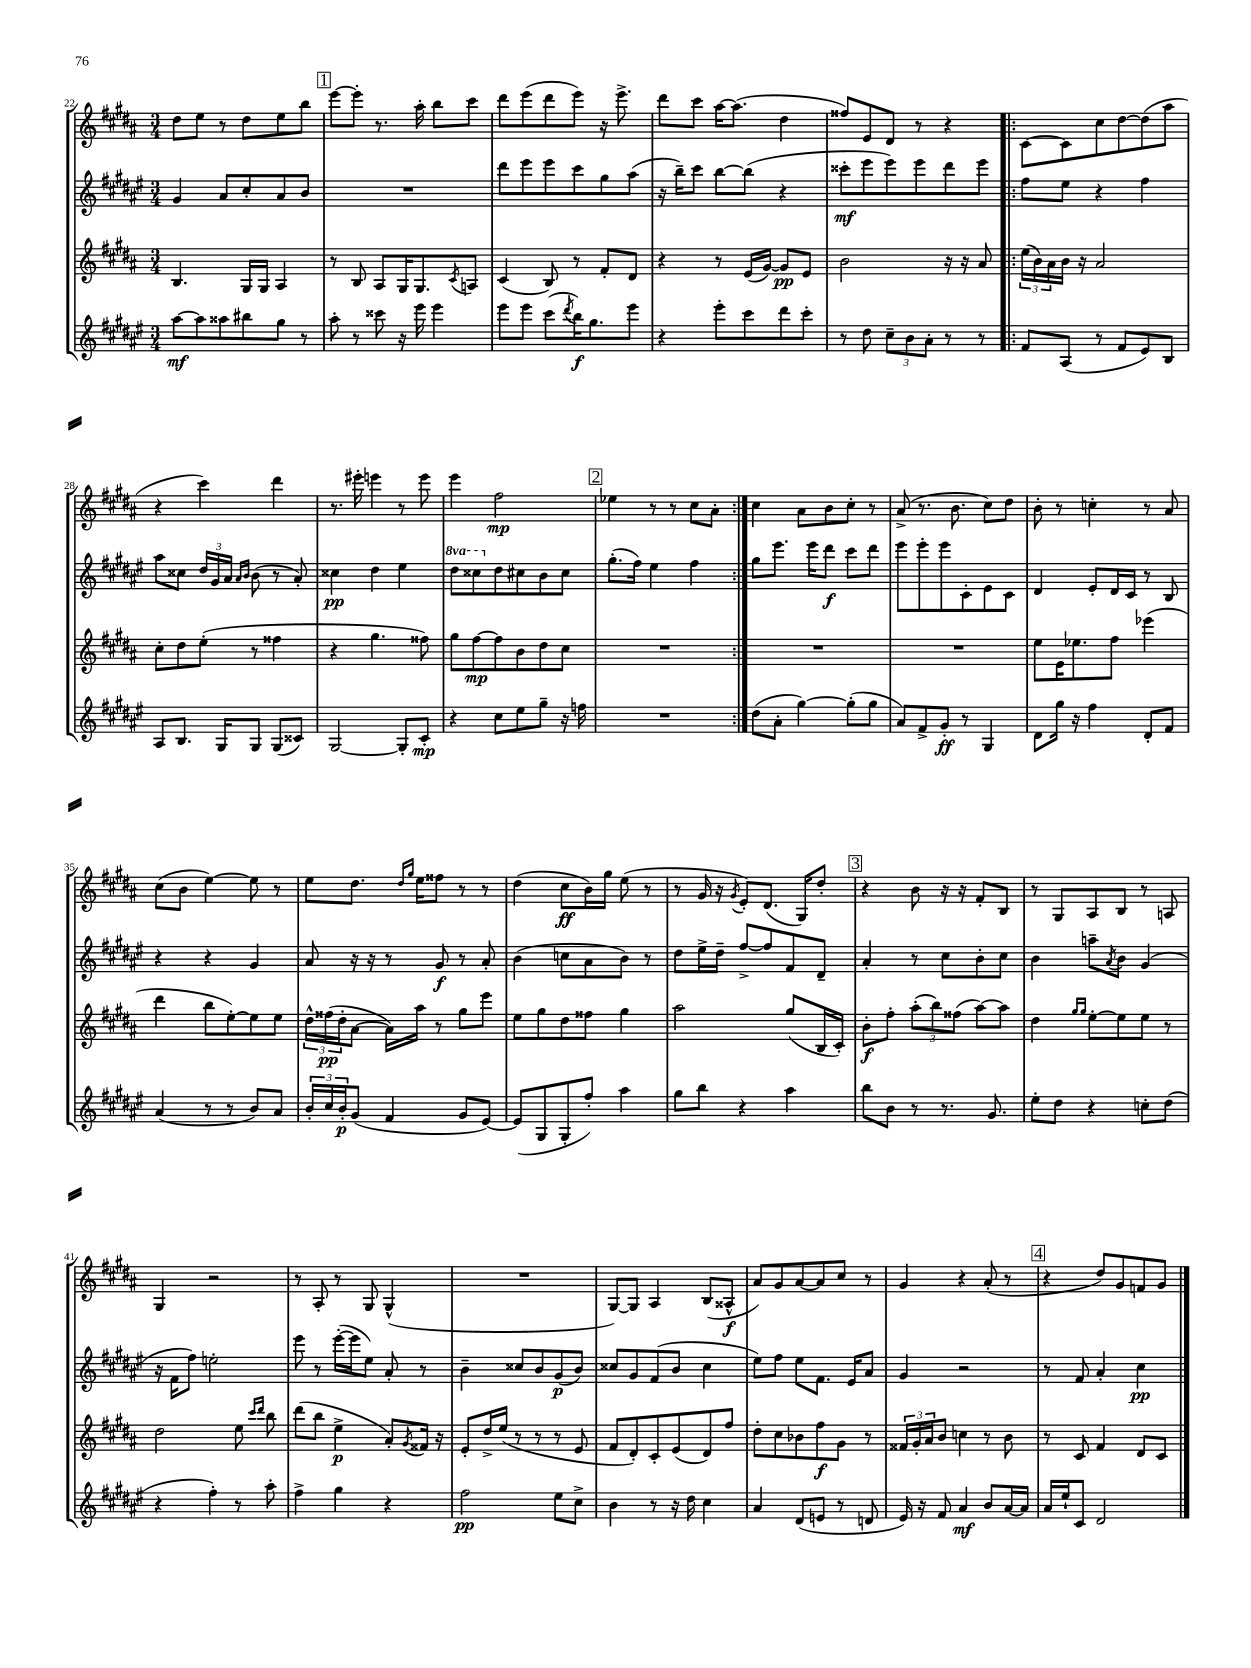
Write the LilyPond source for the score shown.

<<
\new StaffGroup <<
\new Staff = "s0" {
    \clef treble \key b \major \numericTimeSignature \time 3/4
    dis''8 e''8 r8 dis''8 e''8 b''8 |
    \mark \markup { \box "1" } e'''8~ e'''8-. r8. ais''16-. b''8 cis'''8 |
    dis'''8 e'''8( dis'''8 e'''8) r16 e'''8.-> |
    dis'''8 cis'''8 ais''16~ ais''8.( dis''4 |
    fisis''8) e'8 dis'8 r8 r4 |
    \repeat volta 2 { cis'8~ cis'8 cis''8 dis''8~ dis''8( ais''8 |
    r4 cis'''4) dis'''4 |
    r8. eis'''16-. e'''4 r8 e'''8 |
    e'''4 fis''2\mp |
    \mark \markup { \box "2" } ees''4 r8 r8 cis''8 ais'8-. | }
    cis''4 ais'8 b'8 cis''8-. r8 |
    ais'8->( r8. b'8. cis''8) dis''8 |
    b'8-. r8 c''4-. r8 ais'8 |
    cis''8( b'8 e''4~) e''8 r8 |
    e''8 dis''8. \grace { dis''16 gis''16 } e''16 fisis''8 r8 r8 |
    dis''4( cis''8\ff b'16) gis''16 e''8( r8 |
    r8 gis'16 r16 \acciaccatura { gis'8 } e'8-.) dis'8.( gis16) dis''8-. |
    \mark \markup { \box "3" } r4 b'8 r16 r16 fis'8-. b8 |
    r8 gis8 ais8 b8 r8 a8 |
    gis4 r2 |
    r8 ais8-. r8 gis8 gis4-^( |
    R2. |
    gis8~) gis8 ais4 b8( aisis8-^\f |
    ais'8) gis'8 ais'8~ ais'8 cis''8 r8 |
    gis'4 r4 ais'8-.( r8 |
    \mark \markup { \box "4" } r4 dis''8) gis'8 f'8 gis'8 \bar "|." |
}
\new Staff = "s1" {
    \clef treble \key fis \major \numericTimeSignature \time 3/4 \set Staff.ottavationMarkups = #ottavation-simple-ordinals
    gis'4 ais'8 cis''8-. ais'8 b'8 |
    \mark \markup { \box "1" } R2. |
    dis'''8 eis'''8 eis'''8 cis'''8 gis''8 ais''8( |
    r16 b''16--) cis'''8 b''8~ b''8( r4 |
    cisis'''8-.\mf eis'''8 eis'''8) eis'''8 dis'''8 eis'''8 |
    \repeat volta 2 { fis''8 eis''8 r4 fis''4 |
    ais''8 cisis''8 \tuplet 3/2 { dis''16 gis'16 ais'16 } \grace { ais'16 b'16 } b'8( r8 ais'8-.) |
    cisis''4\pp dis''4 eis''4 |
    \ottava #1 dis'''8 cisis'''8 \ottava #0 dis''8 cis''!8 b'8 cis''8 |
    \mark \markup { \box "2" } gis''8.-.( fis''16) eis''4 fis''4 | }
    gis''8 eis'''8. eis'''16 dis'''8\f cis'''8 dis'''8 |
    eis'''8 eis'''8-. eis'''8 cis'8-. eis'8 cis'8 |
    dis'4 eis'8-. dis'16 cis'16 r8 b8 |
    r4 r4 gis'4 |
    ais'8 r16 r16 r8 gis'8\f r8 ais'8-. |
    b'4( c''8 ais'8 b'8) r8 |
    dis''8 eis''16-> dis''16-- fis''8~-> fis''8 fis'8 dis'8-- |
    \mark \markup { \box "3" } ais'4-. r8 cis''8 b'8-. cis''8 |
    b'4 a''8-- \acciaccatura { ais'8 } b'8 gis'4( |
    r16 fis'16 fis''8) e''2-. |
    eis'''8 r8 eis'''16~-.( eis'''16 eis''8) ais'8-. r8 |
    b'4-- cisis''8 b'8 gis'8\p( b'8) |
    cisis''8 gis'8 fis'8( b'8 cisis''4 |
    eis''8) fis''8 eis''8 fis'8. eis'16 ais'8 |
    gis'4 r2 |
    \mark \markup { \box "4" } r8 fis'8 ais'4-. cis''4\pp \bar "|." |
}
\new Staff = "s2" {
    \clef treble \key b \major \numericTimeSignature \time 3/4
    b4. gis16 gis16 ais4 |
    \mark \markup { \box "1" } r8 b8 ais8 gis16 gis8. \acciaccatura { cis'8 } a8 |
    cis'4( b8) r8 fis'8-. dis'8 |
    r4 r8 e'16( gis'16~) gis'8\pp e'8 |
    b'2 r16 r16 ais'8 |
    \repeat volta 2 { \tuplet 3/2 { e''16( b'16) ais'16 } b'16 r16 ais'2 |
    cis''8-. dis''8 e''8-.( r8 fisis''4 |
    r4 gis''4. fisis''8) |
    gis''8 fis''8~\mp fis''8 b'8 dis''8 cis''8 |
    \mark \markup { \box "2" } R2. | }
    R2. |
    R2. |
    e''8 e'16 ees''8. fis''8 ees'''4( |
    dis'''4 b''8 e''8~-.) e''8 e''8 |
    \tuplet 3/2 { dis''16-^ fisis''16\pp( dis''16-. } ais'8~ ais'16) ais''16 r8 gis''8 e'''8 |
    e''8 gis''8 dis''8 fisis''8 gis''4 |
    ais''2 gis''8( b16 cis'16-.) |
    \mark \markup { \box "3" } b'8-.\f fis''8-. \tuplet 3/2 { ais''8-.( b''8) fisis''8( } ais''8~) ais''8 |
    dis''4 \grace { gis''16 gis''16 } e''8~-. e''8 e''8 r8 |
    dis''2 e''8 \grace { cis'''16 dis'''16 } b''8 |
    dis'''8( b''8 e''4->\p ais'8-.) \acciaccatura { gis'8 } fisis'16 r16 |
    e'8-. dis''16-> e''16( r8 r8 r8 e'8 |
    fis'8 dis'8-.) cis'8-. e'8( dis'8) fis''8 |
    dis''8-. cis''8 bes'8 fis''8\f gis'8 r8 |
    \tuplet 3/2 { fisis'16 gis'16-. ais'16 } b'8 c''4 r8 b'8 |
    \mark \markup { \box "4" } r8 cis'8 fis'4 dis'8 cis'8 \bar "|." |
}
\new Staff = "s3" {
    \clef treble \key fis \major \numericTimeSignature \time 3/4
    ais''8~\mf ais''8 aisis''8 bis''8 gis''8 r8 |
    \mark \markup { \box "1" } ais''8-. r8 cisis'''8 r16 eis'''16 eis'''4 |
    eis'''8 eis'''8 cis'''8( \acciaccatura { dis'''8 } b''16\f) gis''8. eis'''8 |
    r4 eis'''8-. cis'''8 dis'''8 cis'''8-. |
    r8 dis''8 \tuplet 3/2 { cis''8-- b'8 ais'8-. } r8 r8 |
    \repeat volta 2 { fis'8 ais8( r8 fis'8 eis'8) b8 |
    ais8 b8. gis16 gis8 gis8( cisis'8) |
    gis2~ gis8-. cis'8-.\mp |
    r4 cis''8 eis''8 gis''8-- r16 f''16 |
    \mark \markup { \box "2" } R2. | }
    dis''8( ais'8-. gis''4~) gis''8-.( gis''8 |
    ais'8) fis'8-> gis'8-.\ff r8 gis4 |
    dis'8 gis''16 r16 fis''4 dis'8-. fis'8 |
    ais'4( r8 r8 b'8) ais'8 |
    \tuplet 3/2 { b'16-. cis''16 b'16-.\p } gis'8( fis'4 gis'8 eis'8~) |
    eis'8( gis8 gis8-. fis''8-.) ais''4 |
    gis''8 b''8 r4 ais''4 |
    \mark \markup { \box "3" } b''8 b'8 r8 r8. gis'8. |
    eis''8-. dis''8 r4 c''8-. dis''8( |
    r4 fis''4-.) r8 ais''8-. |
    fis''4-> gis''4 r4 |
    fis''2\pp eis''8 cis''8-> |
    b'4 r8 r16 dis''16 cis''4 |
    ais'4 dis'8( e'8 r8 d'8 |
    eis'16) r16 fis'8 ais'4\mf b'8 ais'16~ ais'16 |
    \mark \markup { \box "4" } ais'16 eis''16-! cis'8 dis'2 \bar "|." |
}
>>
>>
\layout { \context { \Score currentBarNumber = #22 } }
